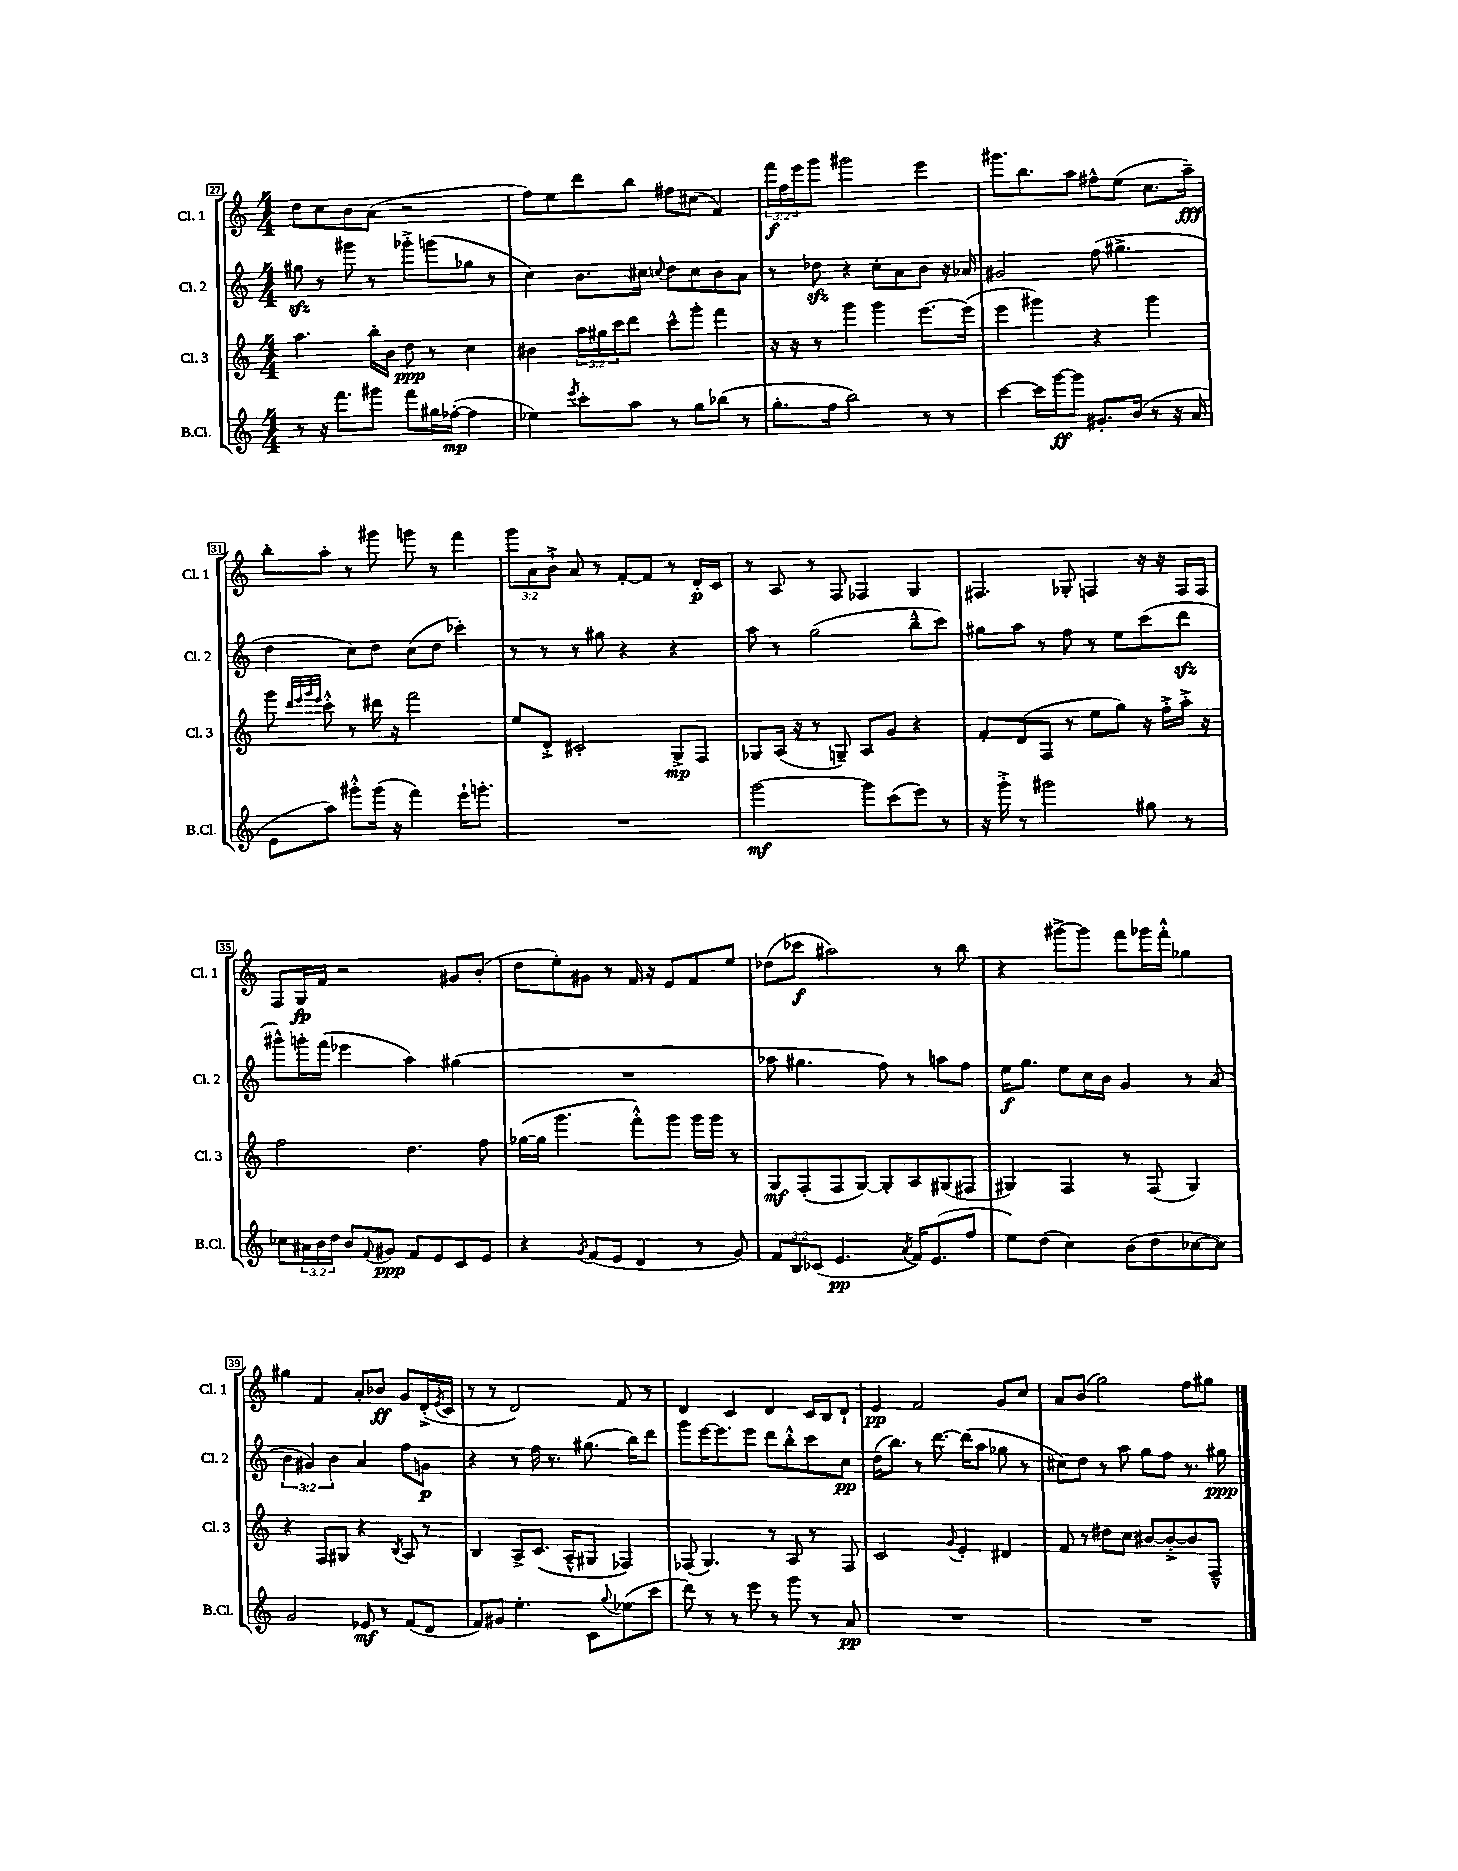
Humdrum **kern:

**kern	**kern	**kern	**kern
*staff4	*staff3	*staff2	*staff1
*clefG2	*clefG2	*clefG2	*clefG2
*k[]	*k[]	*k[]	*k[]
*M4/4	*M4/4	*M4/4	*M4/4
8r	4.aa	8gg#	8dd
16r	.	8r	8cc
8.fff	.	.	.
.	.	8ggg#	8b
8ggg#	16bb'	8r	(8a
.	16b	.	.
8fff	8dd	8ggg-'^	2r
16gg#	8r	(8ggg	.
([16ff-'	.	.	.
4ff-]	4cc	8gg-	.
.	.	8r	.
=	=	=	=
4ee-)	4b#	4cc)	8ff)
.	.	.	8ee
8qeee	.	.	.
8ccc'	24aa	8.b	8ddd
.	24gg#	.	.
.	24ccc	.	.
8aa	8ddd	.	8bb
.	.	16cc#	.
.	.	8qqcc	.
8r	8ccc^^	8dd	8ff#
8gg	8ggg'	8cc	(8cc#
(8bb-	4fff	8b	4f)
8r	.	8a	.
=	=	=	=
8.gg'	16r	8r	24fff
.	.	.	24ff
.	16r	.	.
.	.	.	24eee
.	8r	8dd-	8ggg
16ff	.	.	.
2bb)	4ggg	4r	2ggg#
.	4ggg	8cc'	.
.	.	8a	.
8r	[8.eee	8b	4eee
8r	.	16r	.
.	(16eee]	16a-	.
=	=	=	=
[4ccc	4eee	2g#	8.ggg#
.	.	.	8.bb
16ccc]	4ggg#)	.	.
[16ggg	.	.	.
8ggg]	.	.	8aa
8.g#'	4r	(8ff	8ff#^^
.	.	4.gg#^	(8ee
(16b	.	.	.
8r	4ggg#	.	8.cc
16r	.	.	.
16a	.	.	16aa~)
=	=	=	=
8e	8ggg	4dd	8bb'
.	32qqddd	.	.
.	32qqeee	.	.
.	32qqggg	.	.
.	32qqeee	.	.
8aa)	8ccc'^^	.	8aa'
8ggg#'^^	8r	8cc)	8r
(16ggg#	16ddd#	8dd	8ggg#
16r	16r	.	.
4fff)	2fff	(8cc	8ggg
.	.	8dd	8r
16eee`	.	4ccc-')	4fff
8.ggg'	.	.	.
=	=	=	=
1r	8ee	8r	12ggg
.	.	.	12a
.	8d'^	8r	.
.	.	.	12b`^
.	2c#'	8r	8a
.	.	8gg#	8r
.	.	4r	[8f'
.	.	.	8f]
.	8G^	4r	8r
.	8F	.	16d'
.	.	.	16c
=	=	=	=
[2ggg	8G-	8aa	8r
.	(16A	8r	8A
.	16r	.	.
.	8r	(2gg	8r
.	8G~)	.	8F
8ggg]	8A	.	4F-
(8ccc	8g	.	.
8eee)	4r	8bb~^^	4G
8r	.	8ccc)	.
=	=	=	=
16r	8f'	8gg#	4.F#
16ggg'^	.	.	.
8r	(8d	8aa	.
2ggg#	8F	8r	.
.	8r	8ff	8G-'
.	8ee	8r	4F
.	8gg)	8ee	.
8gg#	16r	(8ccc	16r
.	16ff'^	.	16r
8r	16aa'^	8ddd	16F
.	16r	.	16F
=	=	=	=
8cc-	2ff	8ggg#^^)	8F
24a#	.	16ggg'	16G
24b	.	.	.
.	.	(16fff	16f
24dd	.	.	.
8b	.	4eee-	2r
8qqf	.	.	.
8g#	.	.	.
8f	4.dd	4aa)	.
8e	.	.	.
8c	.	(4gg#	8g#
8e	8ff	.	(8b'
=	=	=	=
4r	([16gg-	1r	8dd
.	16gg-]	.	.
.	4.ggg	.	8ee')
8qg	.	.	.
(8f	.	.	8g#
8e	.	.	8r
4d	8fff'^^)	.	16f
.	.	.	16r
.	8ggg	.	8e
8r	16ggg	.	8f
.	16ggg	.	.
8g)	8r	.	8ee
=	=	=	=
12f	8G	8aa-	(8dd-
12B	.	.	.
.	(8F'	4.gg#	8ccc-
(12c-	.	.	.
4.e	8F	.	2aa#)
.	[8G)	.	.
.	8G']	8ff)	.
8qa	.	.	.
16f)	8A	8r	.
(8.e	.	.	.
.	(8G#	8aa	8r
8ff	8F#	8ff	8bb
=	=	=	=
8ee)	4G#)	16ee	4r
.	.	8.gg	.
(8dd	.	.	.
4cc)	4F	8ee	[8ggg#^
.	.	16cc	8ggg#]
.	.	16b	.
(8b	8r	4g	8fff
8dd	(8F	.	16ggg-
.	.	.	16fff'^^
[8cc-	4G#)	8r	4gg-
8cc-])	.	(8a	.
=	=	=	=
2g	4r	6b	4gg#
.	.	6g#)	.
.	8F	.	4f
.	.	6b	.
.	8G#	.	.
8e-	4r	4a	8a'
8r	.	.	8b-
.	8qB	.	.
(8f	8A	8ff	8g
8d	8r	8g	(16d'^
.	.	.	8qe
.	.	.	16c
=	=	=	=
8f)	4B	4r	8r
8g#	.	.	8r
4.ee'	8A^	8r	2d)
.	(8.c	16ff	.
.	.	8.r	.
.	16A~^^	.	.
8c	8G#	(8.gg#	.
8qqgg	.	.	.
(8ee-	4F-)	.	8f
.	.	16bb)	.
8ccc	.	8ddd	8r
=	=	=	=
8ddd)	(8F-	8ggg	4d
8r	4.G)	[16eee	.
.	.	8.eee]	.
8r	.	.	4c
8eee	.	8eee	.
8r	8r	8ddd	4d
8ggg	8A	8bb'^^	.
8r	8r	8ccc	16c
.	.	.	16B
8a	8F-	8cc	8d`
=	=	=	=
1r	2c	(16dd	4e
.	.	8.bb)	.
.	.	8r	2f
.	.	[8.ddd	.
.	8qqg	.	.
.	4e'	.	.
.	.	(16ddd]	.
.	.	8aa	.
.	4d#	8gg-	8g
.	.	8r	8cc
=	=	=	=
1r	8f	8cc#)	8a
.	8r	8dd	(8b
.	8dd#	8r	2gg)
.	8cc	8aa	.
.	[8b#	8gg	.
.	8b#'^_	8ff	.
.	8b#]	8.r	8ff
.	8F~^^	.	8gg#
.	.	16gg#	.
==	==	==	==
*-	*-	*-	*-
